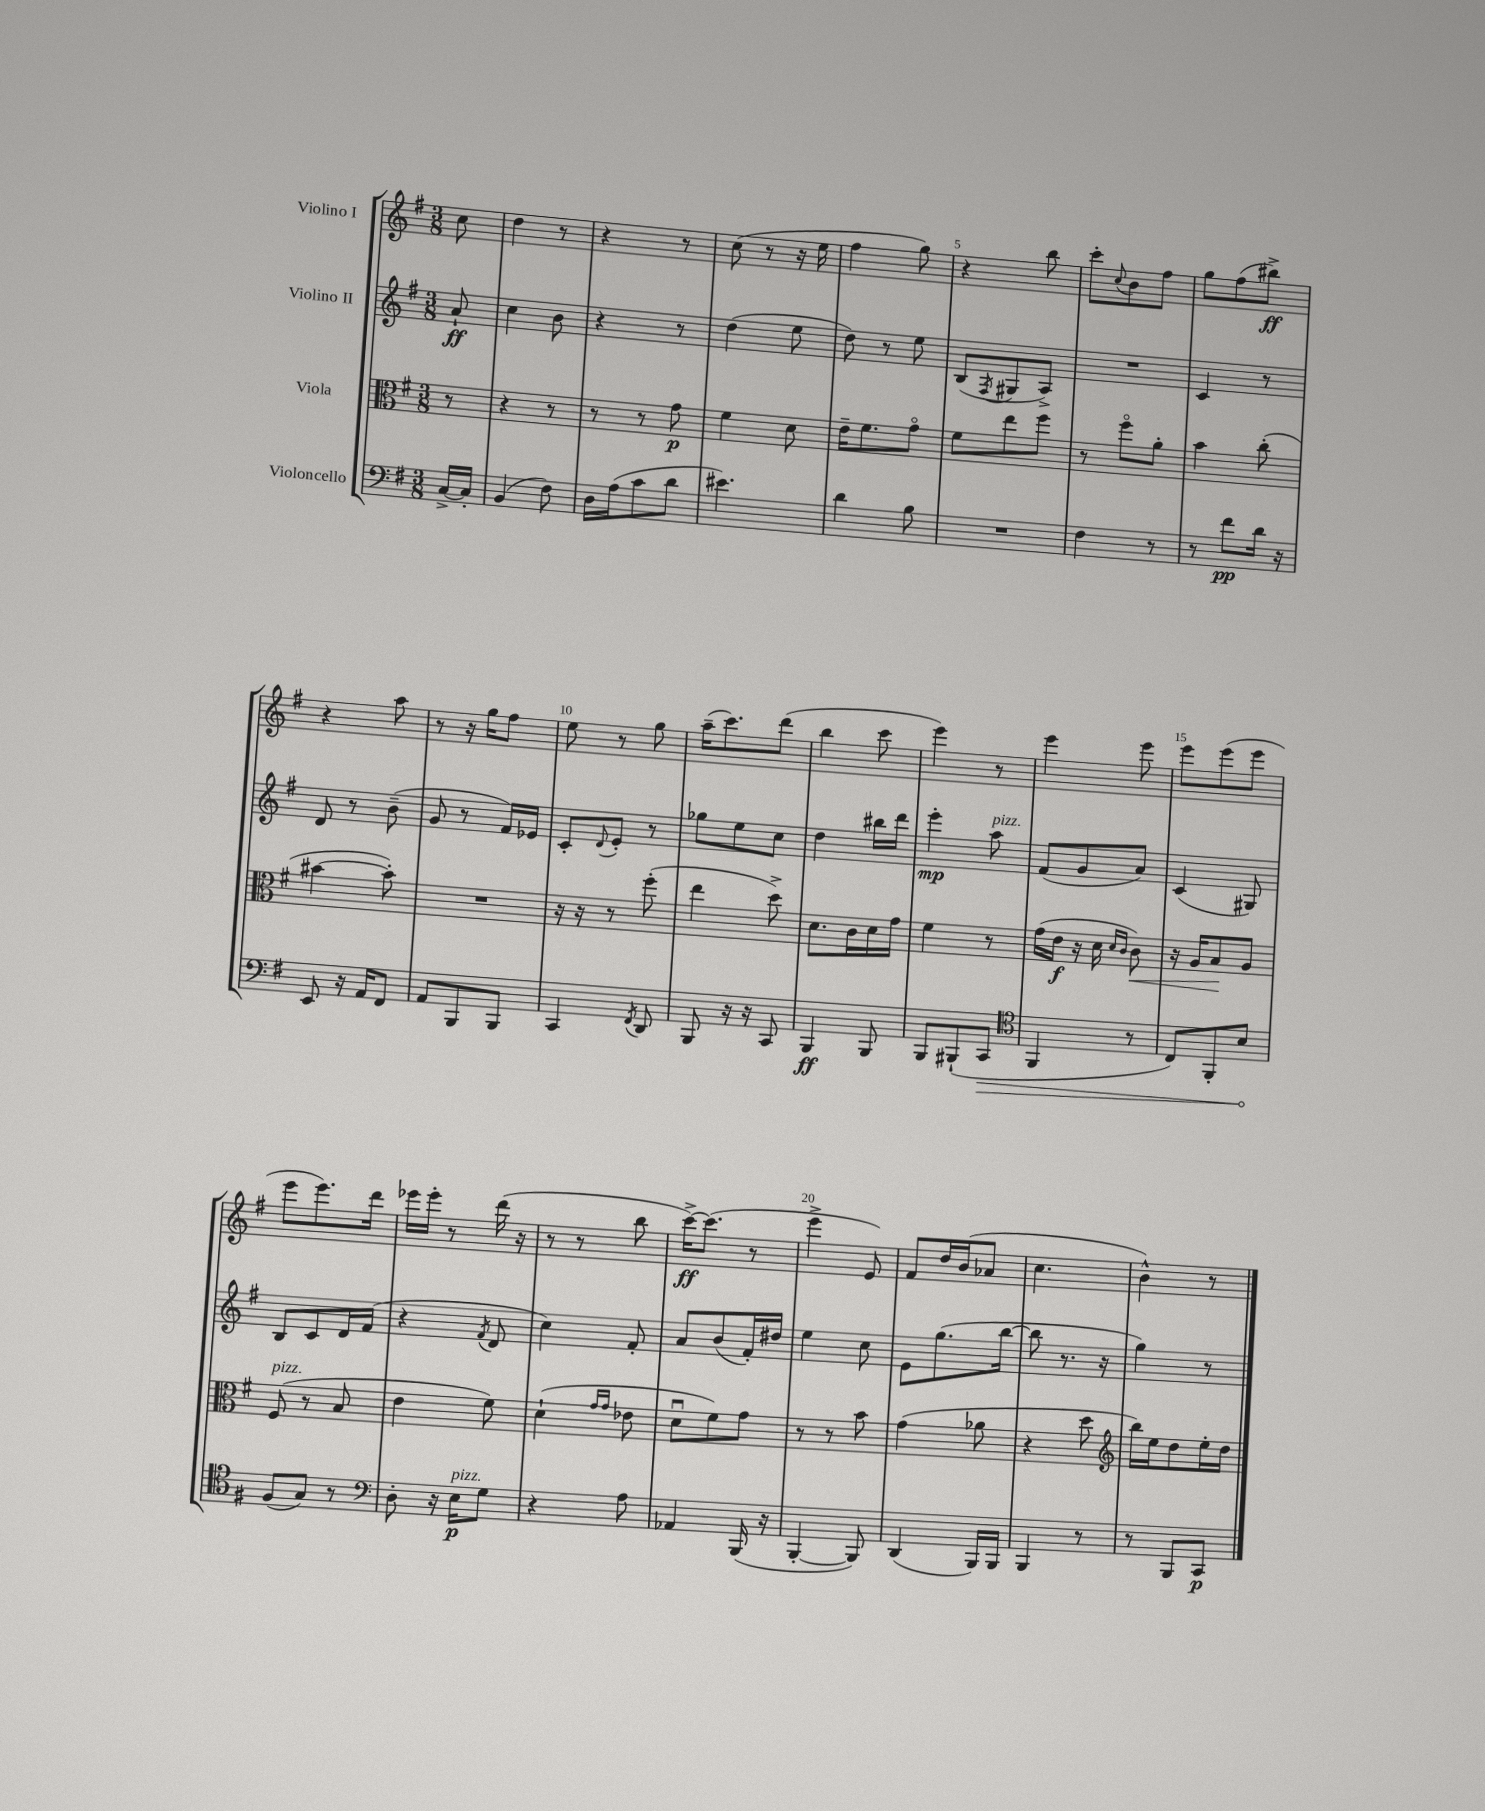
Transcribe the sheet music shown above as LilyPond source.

<<
\new StaffGroup <<
\new Staff = "s0" \with { instrumentName = "Violino I" } {
    \clef treble \key g \major \numericTimeSignature \time 3/8 \partial 8
    c''8 |
    d''4 r8 |
    r4 r8 |
    c''8( r8 r16 e''16 |
    fis''4 g''8) |
    r4 b''8 |
    c'''8-. \appoggiatura { c''8 } b'8 fis''8 |
    g''8 fis''8( bis''8->\ff) |
    r4 a''8 |
    r8 r16 g''16 fis''8 |
    e''8 r8 g''8 |
    a''16--( c'''8.) d'''8( |
    b''4 c'''8 |
    e'''4) r8 |
    e'''4 e'''8 |
    e'''8 e'''8( e'''8 |
    e'''8 e'''8.) d'''16 |
    ees'''16 ees'''16-. r8 d'''16( r16 |
    r8 r8 b''8 |
    c'''16~->\ff) c'''8.( r8 |
    e'''4-> e'8) |
    fis'8 d''16 b'16( aes'8 |
    c''4. |
    b'4-^) r8 \bar "|." |
}
\new Staff = "s1" \with { instrumentName = "Violino II" } {
    \clef treble \key g \major \numericTimeSignature \time 3/8 \partial 8
    a'8-!\ff |
    c''4 b'8 |
    r4 r8 |
    d''4( e''8 |
    d''8) r8 e''8 |
    b8( \acciaccatura { fis8 } gis8 a8->) |
    R4. |
    c'4 r8 |
    d'8 r8 b'8--( |
    g'8 r8 fis'16) ees'16 |
    c'8-. \appoggiatura { d'8 } e'8-. r8 |
    ges''8 e''8 c''8 |
    d''4 bis''16 d'''16 |
    e'''4-.\mp a''8^\markup { \italic "pizz." } |
    fis'8( g'8 a'8) |
    c'4( gis8) |
    b8 c'8 d'16 fis'16( |
    r4 \acciaccatura { fis'8 } d'8 |
    c''4) fis'8-. |
    a'8 b'8( fis'16-.) dis''16 |
    e''4 c''8 |
    e'8 g''8.( b''16~ |
    b''8 r8. r16 |
    g''4) r8 \bar "|." |
}
\new Staff = "s2" \with { instrumentName = "Viola" } {
    \clef alto \key g \major \numericTimeSignature \time 3/8 \partial 8
    r8 |
    r4 r8 |
    r8 r8 g'8\p |
    fis'4 d'8 |
    e'16-- fis'8. g'8\flageolet |
    fis'8 e''8 fis''8 |
    r8 fis''8\flageolet a'8-. |
    b'4 c''8-.( |
    bis'4~ bis'8-.) |
    R4. |
    r16 r16 r8 fis''8-.( |
    e''4 d''8->) |
    d'8. c'16 d'16 g'16 |
    fis'4 r8 |
    g'16( e'16\f r16 d'16 \grace { d'16 c'16 } c'8\<) |
    r16 a16 b8\! a8 |
    fis8^\markup { \italic "pizz." }( r8 b8 |
    e'4 fis'8) |
    d'4-!( \grace { g'16 g'16 } ees'8 |
    d'8\downbow fis'8) g'8 |
    r8 r8 b'8 |
    g'4( aes'8 |
    r4 d''8 |
    \clef treble b''16) e''16 d''8 e''16-. d''16 \bar "|." |
}
\new Staff = "s3" \with { instrumentName = "Violoncello" } {
    \clef bass \key g \major \numericTimeSignature \time 3/8 \partial 8
    c16~-> c16-. |
    b,4( fis8) |
    d16 a16( c'8 d'8 |
    eis'4.) |
    d'4 b8 |
    R4. |
    fis4 r8 |
    r8 fis'8\pp d'16 r16 |
    e,8 r16 a,16 fis,8 |
    a,8 b,,8 b,,8 |
    c,4 \acciaccatura { fis,8 } d,8 |
    b,,8 r16 r16 c,8 |
    b,,4\ff b,,8 |
    b,,8 bis,,8-!( \once \override Hairpin.circled-tip = ##t c,8\> |
    \clef tenor fis,4 r8 |
    c8) fis,8-. b8\! |
    fis8( g8) r8 |
    \clef bass d8-. r16 e16\p^\markup { \italic "pizz." } g8 |
    r4 a8 |
    aes,4 b,,16( r16 |
    b,,4~-. b,,8) |
    d,4( b,,16) b,,16 |
    b,,4 r8 |
    r8 b,,8 c,8\p \bar "|." |
}
>>
>>
\layout { \context { \Score \override BarNumber.break-visibility = ##(#f #t #t) barNumberVisibility = #(every-nth-bar-number-visible 5) } }
